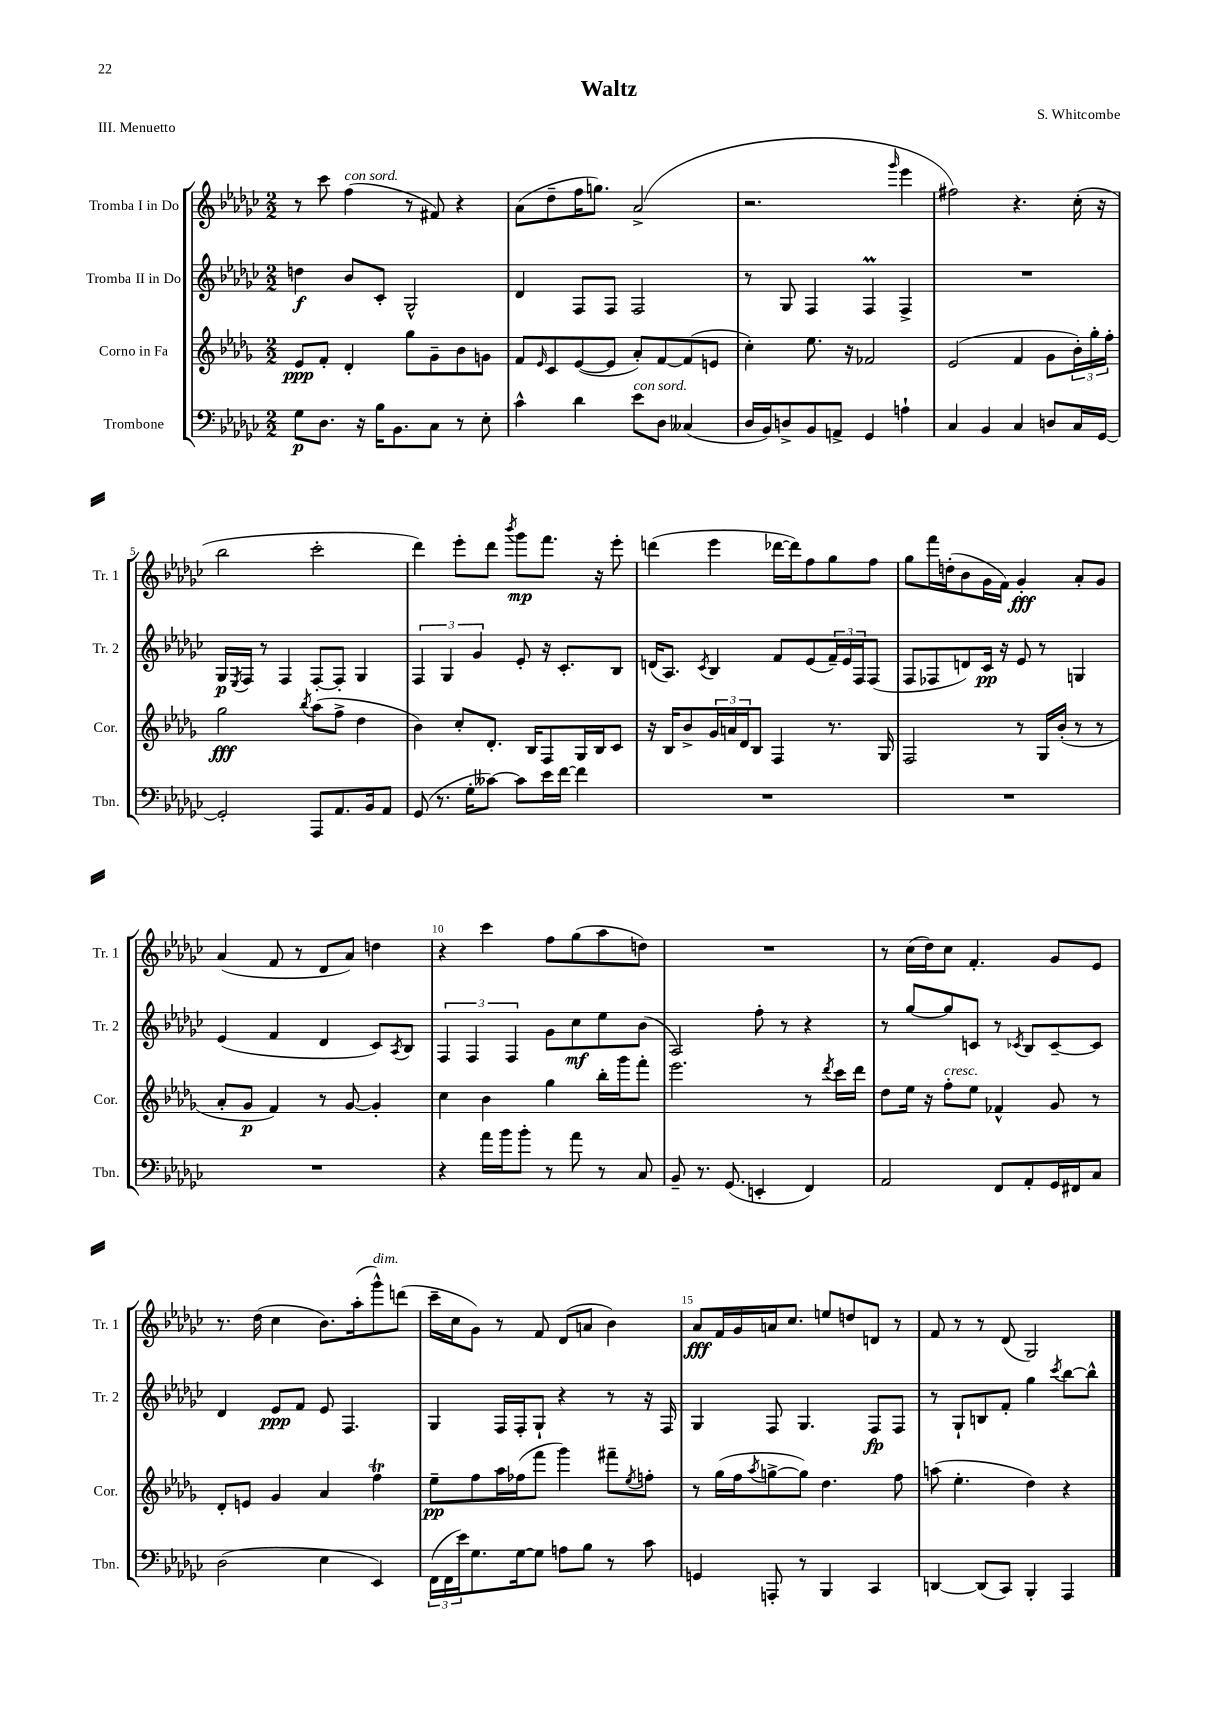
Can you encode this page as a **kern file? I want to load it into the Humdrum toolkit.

**kern	**kern	**kern	**kern
*staff4	*staff3	*staff2	*staff1
*clefF4	*clefG2	*clefG2	*clefG2
*k[b-e-a-d-g-c-]	*k[b-e-a-d-g-]	*k[b-e-a-d-g-c-]	*k[b-e-a-d-g-c-]
*M2/2	*M2/2	*M2/2	*M2/2
8G-\L	8e-/L	4dd\	8r
8.D-\J	8f'/J	.	8ccc-\
.	4d-'/	8b-/L	(4ff\
16r	.	.	.
16B-\LK	.	8c-'/J	.
8.BB-\	.	.	.
.	8gg-\L	2G-^^/	8r
8C-\J	8g-~\	.	8f#/)
8r	8b-\	.	4r
8E-'\	8g\J	.	.
=	=	=	=
4c-^^\	8f/L	4d-/	(8a-\L
.	16qqe-/	.	.
.	8c/	.	8dd-~\
4d-\	([8e-/	8F/L	16ff\K
.	.	.	8.gg\J)
.	8e-/]J	8F/J	.
8e-\L	8a-'/L)	2F/	(2a-^/
8D-\J	[8f/	.	.
(4C--/	(8f/]	.	.
.	8e/J	.	.
=	=	=	=
16D-/LL	4cc'\)	8r	2.r
16BB-/J)	.	.	.
8D^/	.	8G-/	.
8BB-/	8.ee-\	4F/	.
8AA^/J	.	.	.
.	16r	.	.
4GG-/	2f-/	4F/	.
.	.	.	16qqggg-/
4A`\	.	4F^/	4eee-\
=	=	=	=
4C-/	(2e-/	1r	2ff#\)
4BB-/	.	.	.
4C-/	4f/	.	4.r
8D/L	8g-\L	.	.
16C-/L	24b-'\L)	.	(16cc-'\
.	24gg-'\	.	.
[16GG-/JJ	.	.	16r
.	24ff'\JJ	.	.
=	=	=	=
2GG-'/]	2gg-\	16G-/LL	2bb-\
.	.	8qE-/	.
.	.	16F/JJ	.
.	.	8r	.
.	.	4F/	.
.	8qbb-/	.	.
8AAA-/L	(8aa-\L	[8F'/L	2ccc-'\
8.AA-/	8ff^\J	8F'/]J	.
.	4dd-\	4G-/	.
16BB-/k	.	.	.
8AA-/J	.	.	.
=	=	=	=
(8GG-/	4b-\)	6F/	4ddd-\)
8.r	.	.	.
.	.	6G-/	.
.	8cc'/L	.	8eee-'\L
16G-'\LK	.	.	.
.	.	6g-/	.
[8c--\J)	8.d-'/J	.	8ddd-\J
.	.	.	8qbbb-/
8c--\]L	.	8e-'/	8ggg-\L
.	16B-/LK	.	.
16e-\L	8F/	16r	8.fff\J
[16f\JJ	.	8.c-'/L	.
4f\]	16G-/L	.	.
.	16B-/J	.	16r
.	8c/J	8B-/J	8eee-'\
=	=	=	=
1r	16r	(16d/LK	(4ddd\
.	16B-/LK	8.A-/J)	.
.	8b-^/	.	.
.	.	8qc-/	.
.	24g-/L	4B-/	4eee-\
.	24a/	.	.
.	24d-/J	.	.
.	8B-/J	.	.
.	4F/	8f/L	[16ddd-\LL
.	.	.	16ddd-\]J)
.	.	(8e-/	8ff\
.	8.r	24f~/L)	8gg-\
.	.	24e-/	.
.	.	24F/J	.
.	.	(8F/J	8ff\J
.	16G-/	.	.
=	=	=	=
1r	2F/	8F/L	8gg-\L
.	.	8F-/	16fff\L
.	.	.	(16dd'\J
.	.	8d/)	8b-\
.	.	16c-/Jk	16g-\L
.	.	16r	16f\JJ)
.	8r	8e-/	4g-'/
.	16G-/LL	8r	.
.	(16b-'/JJ	.	.
.	8r	4G/	8a-'/L
.	8r	.	8g-/J
=	=	=	=
1r	8a-'/L	(4e-/	(4a-/
.	8g-/J	.	.
.	4f/)	4f/	8f/
.	.	.	8r
.	8r	4d-/	8d-/L
.	[8g-/	.	8a-/J)
.	4g-'/]	8c-/L)	4dd\
.	.	8qA-/	.
.	.	8B-/J	.
=	=	=	=
4r	4cc\	6F/	4r
.	.	6F/	.
16a-\LL	4b-\	.	4ccc-\
16b-\J	.	.	.
.	.	6F/	.
8b-'\J	.	.	.
8r	4gg-\	8g-\L	8ff\L
8a-\	.	8cc-\	(8gg-\
8r	16bb-'\LL	8ee-\	8aa-\
.	16ggg-\J	.	.
8C-/	8fff'\J	(8b-\J	8dd\J)
=	=	=	=
8BB-~/	2.eee-\	2A-/)	1r
8.r	.	.	.
(8.GG-/	.	.	.
4EE'/	.	8ff'\	.
.	.	8r	.
4FF/)	8r	4r	.
.	8qddd-/	.	.
.	16ccc\LL	.	.
.	16ddd-\JJ	.	.
=	=	=	=
2AA-/	8dd-\L	8r	8r
.	16ee-\Jk	[8gg-/L	(16cc-\LL
.	16r	.	16dd-\J)
.	8ff'\L	8gg-/]	8cc-\J
.	8ee-\J	8c/J	4.f'/
8FF/L	4f-^^/	8r	.
.	.	8qc-/	.
8AA-'/	.	8B-/L	.
16GG-/L	8g-/	[8c-~/	8g-/L
16FF#/J	.	.	.
8C-/J	8r	8c-/]J	8e-/J
=	=	=	=
(2D-\	8d-'/L	4d-/	8.r
.	8e/J	.	.
.	.	.	(16dd-\
.	4g-/	8e-/L	4cc-\
.	.	8f/J	.
4E-\	4a-/	8e-/	8.b-\L)
.	.	4.F/	.
.	.	.	(16aa-'\k
4EE-/)	4ff\	.	8ggg-^^\)
.	.	.	(8ddd\J
=	=	=	=
(24FF\LL	8ee-~\L	4G-/	16ccc-~\LL
24FF\	.	.	.
.	.	.	16cc-\J
24e-\J)	.	.	.
8.G-\	8ff\	.	8g-\J)
.	16aa-\L	16F/LL	8r
[16G-\k	(16ff-\J	16F'/J	.
8G-\]J	8fff\J	8G-`/J	8f/
8A\L	4ggg-\)	4r	(8d-/L
8B-\J	.	.	8a/J
8r	8fff#~\L	8r	4b-\)
.	8qee-/	.	.
8c-\	8ff'\J	16r	.
.	.	16F/	.
=	=	=	=
4GG/	8r	4G-/	8a-/L
.	(16gg-\LL	.	16f/L
.	16ff\J	.	16g-/
.	8qaa-/	.	.
8AAA'/	[8gg^\	8F/	16a/J
.	.	.	8.cc-/J
8r	8gg\]J)	4.G-/	.
4BBB-/	4.dd-\	.	8ee/L
.	.	.	8dd/
4CC-/	.	8F/L	8d/J
.	8ff\	8F/J	8r
=	=	=	=
[4DD/	(8aa\	8r	8f/
.	4.ee-'\	8G-`/L	8r
(8DD/]L	.	8B/	8r
8CC-/J)	.	8f'/J	(8d-/
4BBB-'/	4dd-\)	4gg-\	2G-/)
.	.	8qccc-/	.
4AAA-/	4r	[8bb-\L	.
.	.	8bb-^^\]J	.
==	==	==	==
*-	*-	*-	*-
